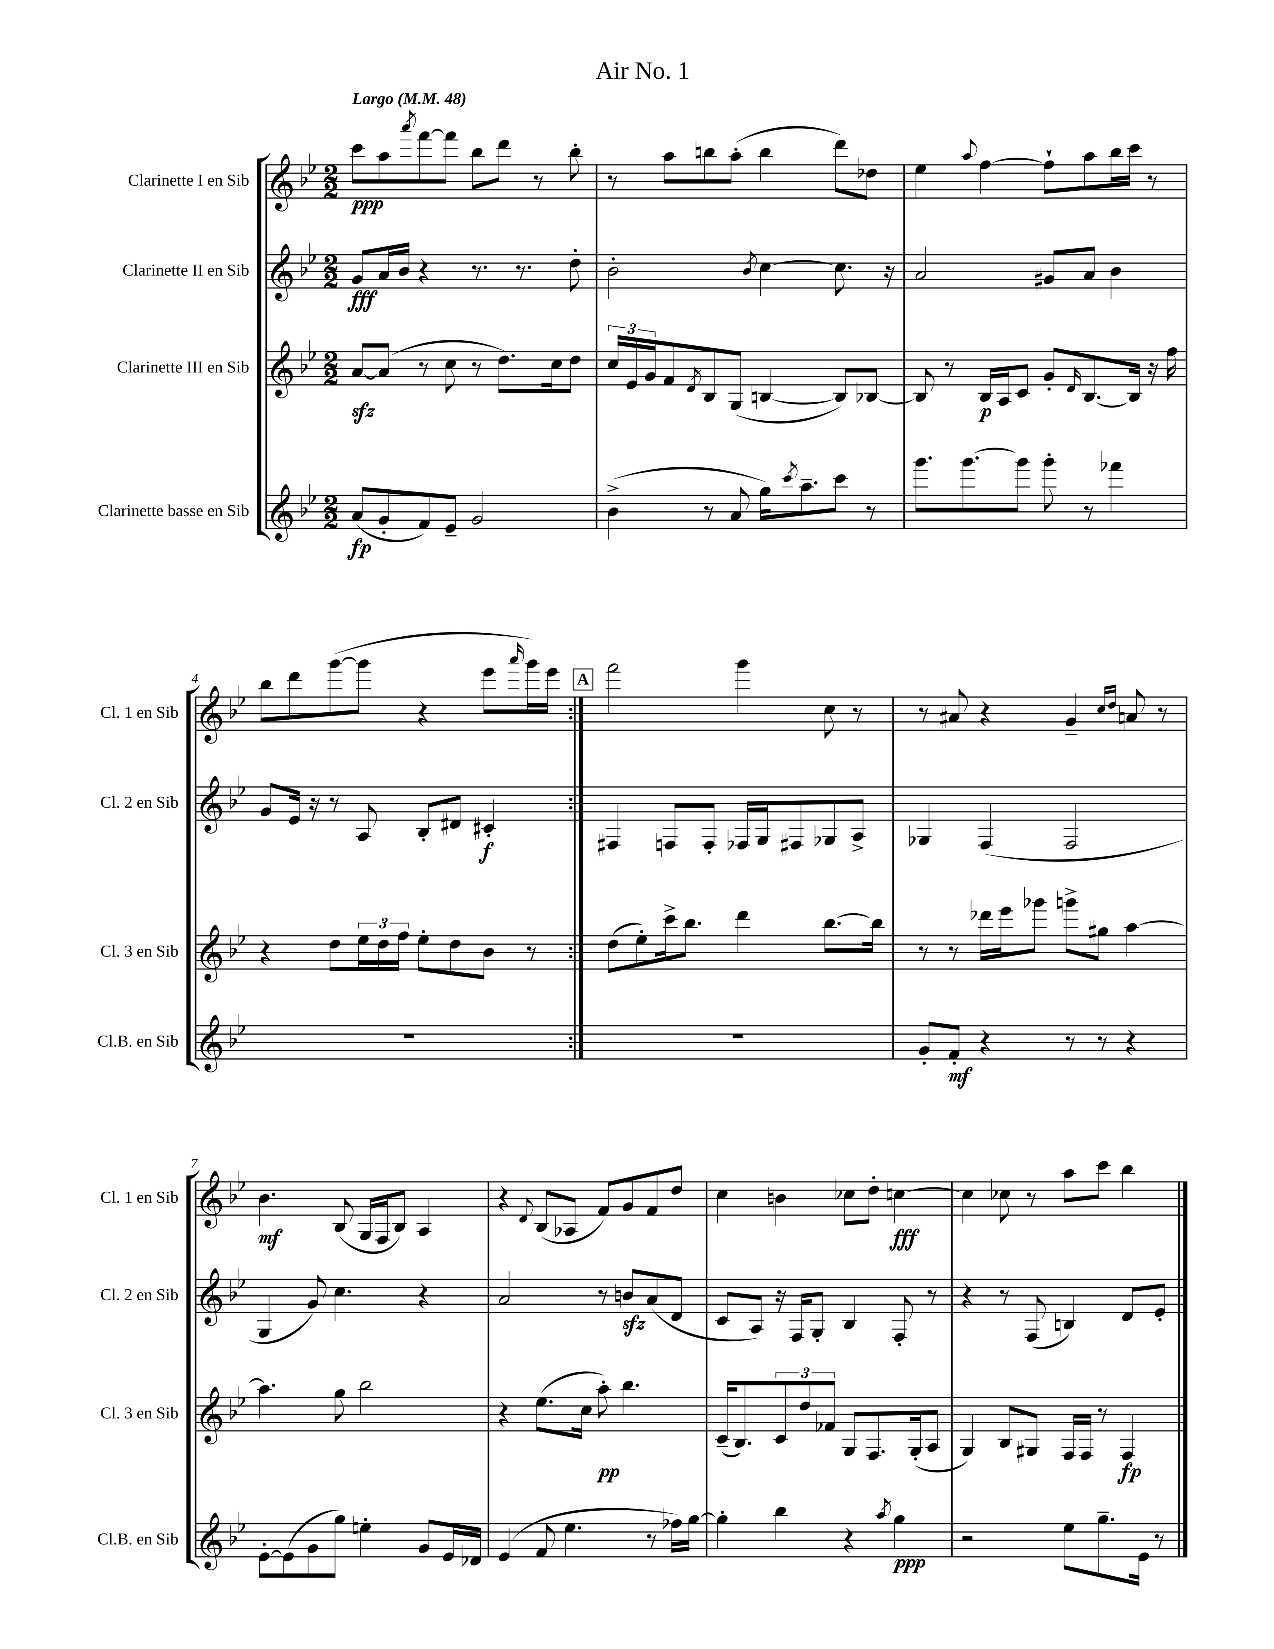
\header { title = "Air No. 1" }
<<
\new StaffGroup <<
\new Staff = "s0" \with { instrumentName = "Clarinette I en Sib" shortInstrumentName = "Cl. 1 en Sib" } {
    \clef treble \key bes \major \numericTimeSignature \time 2/2 \tempo "Largo" 4 = 48
    \repeat volta 2 { c'''8\ppp a''8 \acciaccatura { a'''8 } f'''8~ f'''8 bes''8 d'''8 r8 bes''8-. |
    r8 a''8 b''8 a''8-.( b''4 d'''8) des''8 |
    ees''4 \appoggiatura { a''8 } f''4~ f''8-! a''8 bes''16 c'''16 r8 |
    bes''8 d'''8 g'''8~( g'''8 r4 ees'''8 \grace { a'''16 } g'''16) ees'''16 | }
    \mark \markup { \box "A" } f'''2 g'''4 c''8 r8 |
    r8 ais'8 r4 g'4-- \grace { c''16 d''16 } a'8 r8 |
    bes'4.\mf bes8( g16 f16 bes8) a4 |
    r4 \appoggiatura { d'8 } bes8( aes8 f'8) g'8 f'8 d''8 |
    c''4 b'4 ces''8 d''8-. c''4~\fff |
    c''4 ces''8 r8 a''8 c'''8 bes''4 \bar "|." |
}
\new Staff = "s1" \with { instrumentName = "Clarinette II en Sib" shortInstrumentName = "Cl. 2 en Sib" } {
    \clef treble \key bes \major \numericTimeSignature \time 2/2
    \repeat volta 2 { g'8\fff a'16 bes'16 r4 r8. r8. d''8-. |
    bes'2-. \acciaccatura { bes'8 } c''4~ c''8. r16 |
    a'2 gis'8 a'8 bes'4 |
    g'8 ees'16 r16 r8 a8 bes8-. dis'8 cis'4-.\f | }
    \mark \markup { \box "A" } fis4 f8 f8-. fes16 g16 fis8 ges8 a8-> |
    ges4 f4( f2 |
    g4 g'8) c''4. r4 |
    a'2 r8 b'8\sfz a'8( d'8 |
    c'8 a8) r16 f16 g8-. bes4 f8-. r8 |
    r4 r8 f8( b4) d'8 ees'8-. \bar "|." |
}
\new Staff = "s2" \with { instrumentName = "Clarinette III en Sib" shortInstrumentName = "Cl. 3 en Sib" } {
    \clef treble \key bes \major \numericTimeSignature \time 2/2
    \repeat volta 2 { a'8~\sfz a'8( r8 c''8 r8 d''8.) c''16 d''8 |
    \tuplet 3/2 { c''16 ees'16 g'16 } f'8 \acciaccatura { d'8 } bes8 g8( b4~ b8) bes8~ |
    bes8 r8 bes16\p a16 c'8 g'8-. \grace { d'16 } bes8.~ bes16 r16 f''16 |
    r4 d''8 \tuplet 3/2 { ees''16 d''16 f''16 } ees''8-. d''8 bes'8 r8 | }
    \mark \markup { \box "A" } d''8( ees''8-.) c'''16-> bes''8. d'''4 bes''8.~ bes''16 |
    r8 r8 des'''16 ees'''16 ges'''8 g'''8-> gis''8 a''4~ |
    a''4. g''8 bes''2 |
    r4 ees''8.( c''16 a''8-.\pp) bes''4. |
    c'16--( bes8.) \tuplet 3/2 { c'8 d''8 fes'8 } g8 f8. g16-.( a8 |
    g4) bes8 gis8 f16 f16 r8 f4\fp \bar "|." |
}
\new Staff = "s3" \with { instrumentName = "Clarinette basse en Sib" shortInstrumentName = "Cl.B. en Sib" } {
    \clef treble \key bes \major \numericTimeSignature \time 2/2
    \repeat volta 2 { a'8\fp( g'8-. f'8) ees'8-- g'2 |
    bes'4->( r8 a'8 g''16) \acciaccatura { c'''8 } a''8.-- c'''8 r8 |
    g'''8. g'''8.~ g'''8 g'''8-. r8 fes'''4 |
    R1 | }
    \mark \markup { \box "A" } R1 |
    g'8-. f'8-.\mf r4 r8 r8 r4 |
    ees'8~-. ees'8( g'8 g''8) e''4-. g'8 ees'16 des'16 |
    ees'4( f'8 ees''4. r8 fes''16) g''16~ |
    g''4-. bes''4 r4 \acciaccatura { a''8 } g''4\ppp |
    r2 ees''8 g''8.-- ees'16 r8 \bar "|." |
}
>>
>>
